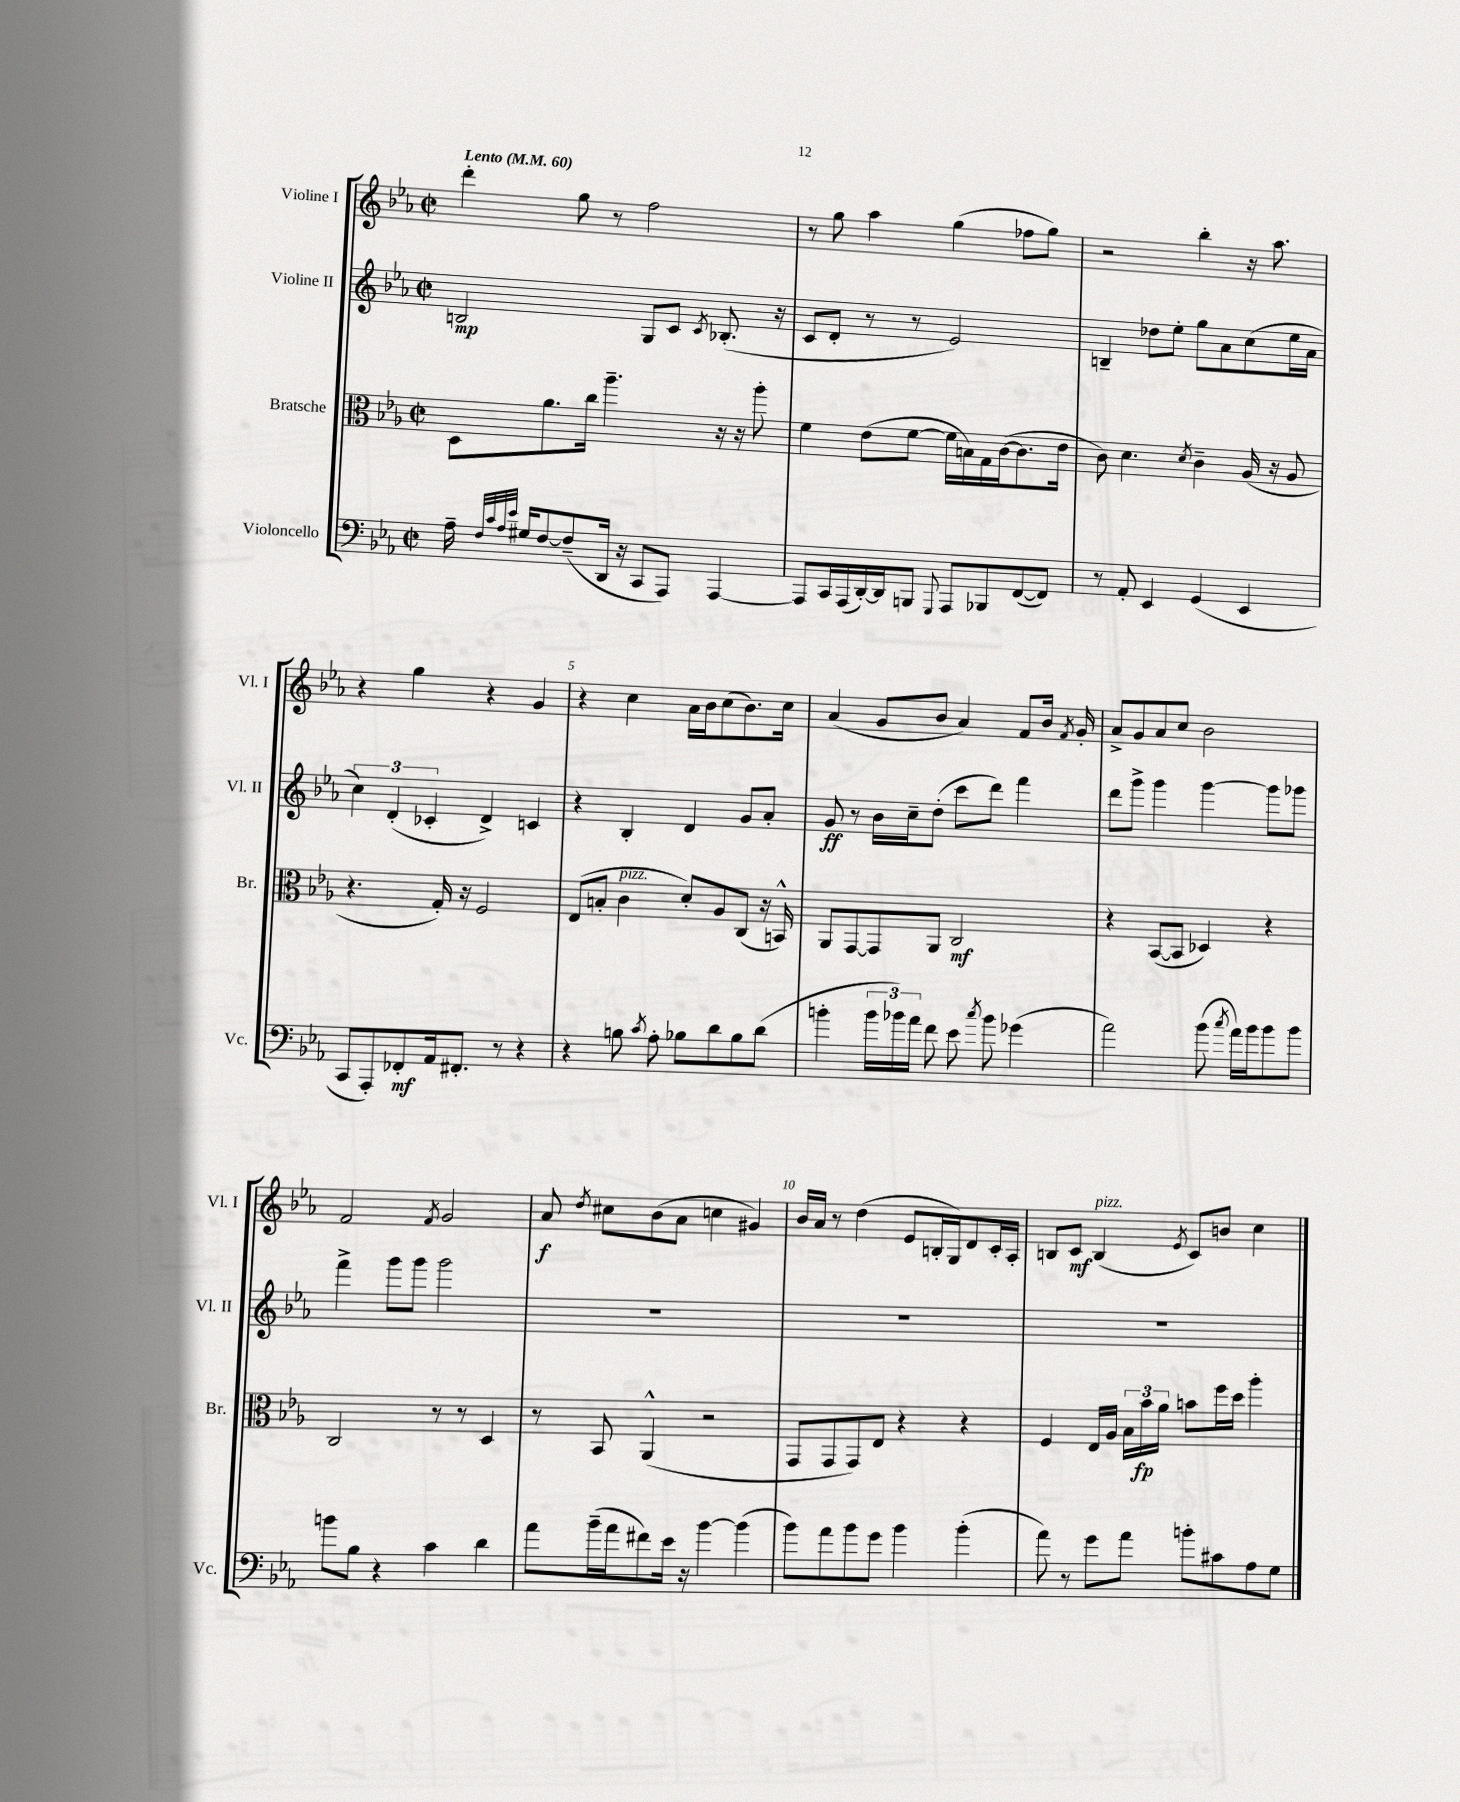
<<
\new StaffGroup <<
\new Staff = "s0" \with { instrumentName = "Violine I" shortInstrumentName = "Vl. I" } {
    \clef treble \key ees \major \defaultTimeSignature \time 2/2 \tempo "Lento" 4 = 60
    \autoBeamOff d'''4-. g''8 r8 f''2 |
    r8 g''8 aes''4 g''4( fes''8[ g''8]) |
    r2 bes''4-. r16 aes''8. |
    r4 g''4 r4 g'4 |
    r4 c''4 aes'16[ bes'16 c''8( bes'8.) c''16] |
    aes'4( g'8[ bes'8] aes'4) f'8[ bes'16] \acciaccatura { f'8 } g'16-. |
    aes'8[-> g'8 aes'8 c''8] bes'2 |
    f'2 \acciaccatura { f'8 } g'2 |
    aes'8\f \acciaccatura { d''8 } cis''8[ bes'8( aes'8] c''4 gis'4) |
    bes'16[ aes'16] r8 d''4( ees'8[ b16-. g16) d'8 c'16-. aes16]-. |
    b8[ c'8]\mf b4^\markup { \italic "pizz." }( \acciaccatura { ees'8 } c'8[) b'8] c''4 \bar "|." |
}
\new Staff = "s1" \with { instrumentName = "Violine II" shortInstrumentName = "Vl. II" } {
    \clef treble \key ees \major \defaultTimeSignature \time 2/2
    \autoBeamOff b2\mp g8[ c'8] \acciaccatura { c'8 } bes8.-.( r16 |
    c'8[ d'8]-. r8 r8 ees'2) |
    b4-- des''8[ ees''8]-. g''8[ aes'8 c''8( ees''16 aes'16] |
    \tuplet 3/2 { c''4) d'4-.( ces'4-. } d'4->) c'4 |
    r4 bes4-. d'4 g'8[ aes'8]-. |
    g'8\ff r8 bes'16[ c''16-- d''8]-.( c'''8[ d'''8]) f'''4 |
    d'''8[ g'''8]-> g'''4 g'''4~ g'''8[ ges'''8] |
    f'''4-> g'''8[ g'''8] g'''2 |
    R1 |
    R1 |
    R1 \bar "|." |
}
\new Staff = "s2" \with { instrumentName = "Bratsche" shortInstrumentName = "Br." } {
    \clef alto \key ees \major \defaultTimeSignature \time 2/2
    \autoBeamOff d8[ aes'8. c''16] aes''4.-- r16 r16 aes''8-. |
    f'4 ees'8[( f'8]~ f'16[ b16) g16 c'16~( c'8. ees'16] |
    c'8) d'4. \acciaccatura { d'8 } c'4-- aes16( r16 aes8 |
    r4. g16-.) r16 f2 |
    ees8[( b8]-. c'4^\markup { \italic "pizz." } d'8[-.) aes8 c8]( r16 b,16-^) |
    aes,8[ g,8~ g,8 aes,8] c2\mf |
    r4 bes,8[~( bes,8] des4) r4 |
    c2 r8 r8 d4 |
    r8 bes,8 aes,4-^( r2 |
    g,8[ g,8 g,8) ees8] r4 r4 |
    f4 ees16[ aes16] \tuplet 3/2 { bes16[ bes'16\fp aes'16] } b'8[ f''16 d''16] aes''4-. \bar "|." |
}
\new Staff = "s3" \with { instrumentName = "Violoncello" shortInstrumentName = "Vc." } {
    \clef bass \key ees \major \defaultTimeSignature \time 2/2
    \autoBeamOff aes16-- \grace { f32[ c'32 aes32 ees'32] } gis16[ f8~ f8--( d,16] r16 c,8[ aes,,8]) aes,,4~ |
    aes,,8[ c,16 aes,,16( d,16~-.) d,16 b,,8] \appoggiatura { g,,8 } aes,,8[ bes,,8 f,8~( f,8]) |
    r8 aes,8-. ees,4 g,4( ees,4 |
    c,8[ aes,,8-.) fes,8-.\mf aes,16 fis,8.]-. r8 r4 |
    r4 b8 \acciaccatura { c'8 } aes8-. bes8[ d'8 bes8 d'8]( |
    b'4-. \tuplet 3/2 { b'16[ bes'16) aes'16] } f'8 ees'8 \acciaccatura { c''8 } bes'8 ges'4( |
    aes'2) bes'8( \acciaccatura { c''8 } aes'16[) bes'16 bes'8 bes'8] |
    b'8[ bes8] r4 c'4 d'4 |
    aes'8[ bes'16--( aes'16 fis'8) ees'16] r16 bes'4~ bes'4( |
    bes'8[) aes'8 bes'8 g'8] bes'4 bes'4-.( |
    aes'8) r8 g'8[ aes'8] b'8[-. cis'8 aes8 g8] \bar "|." |
}
>>
>>
\layout { \context { \Score \override BarNumber.break-visibility = ##(#f #t #t) barNumberVisibility = #(every-nth-bar-number-visible 5) } }
